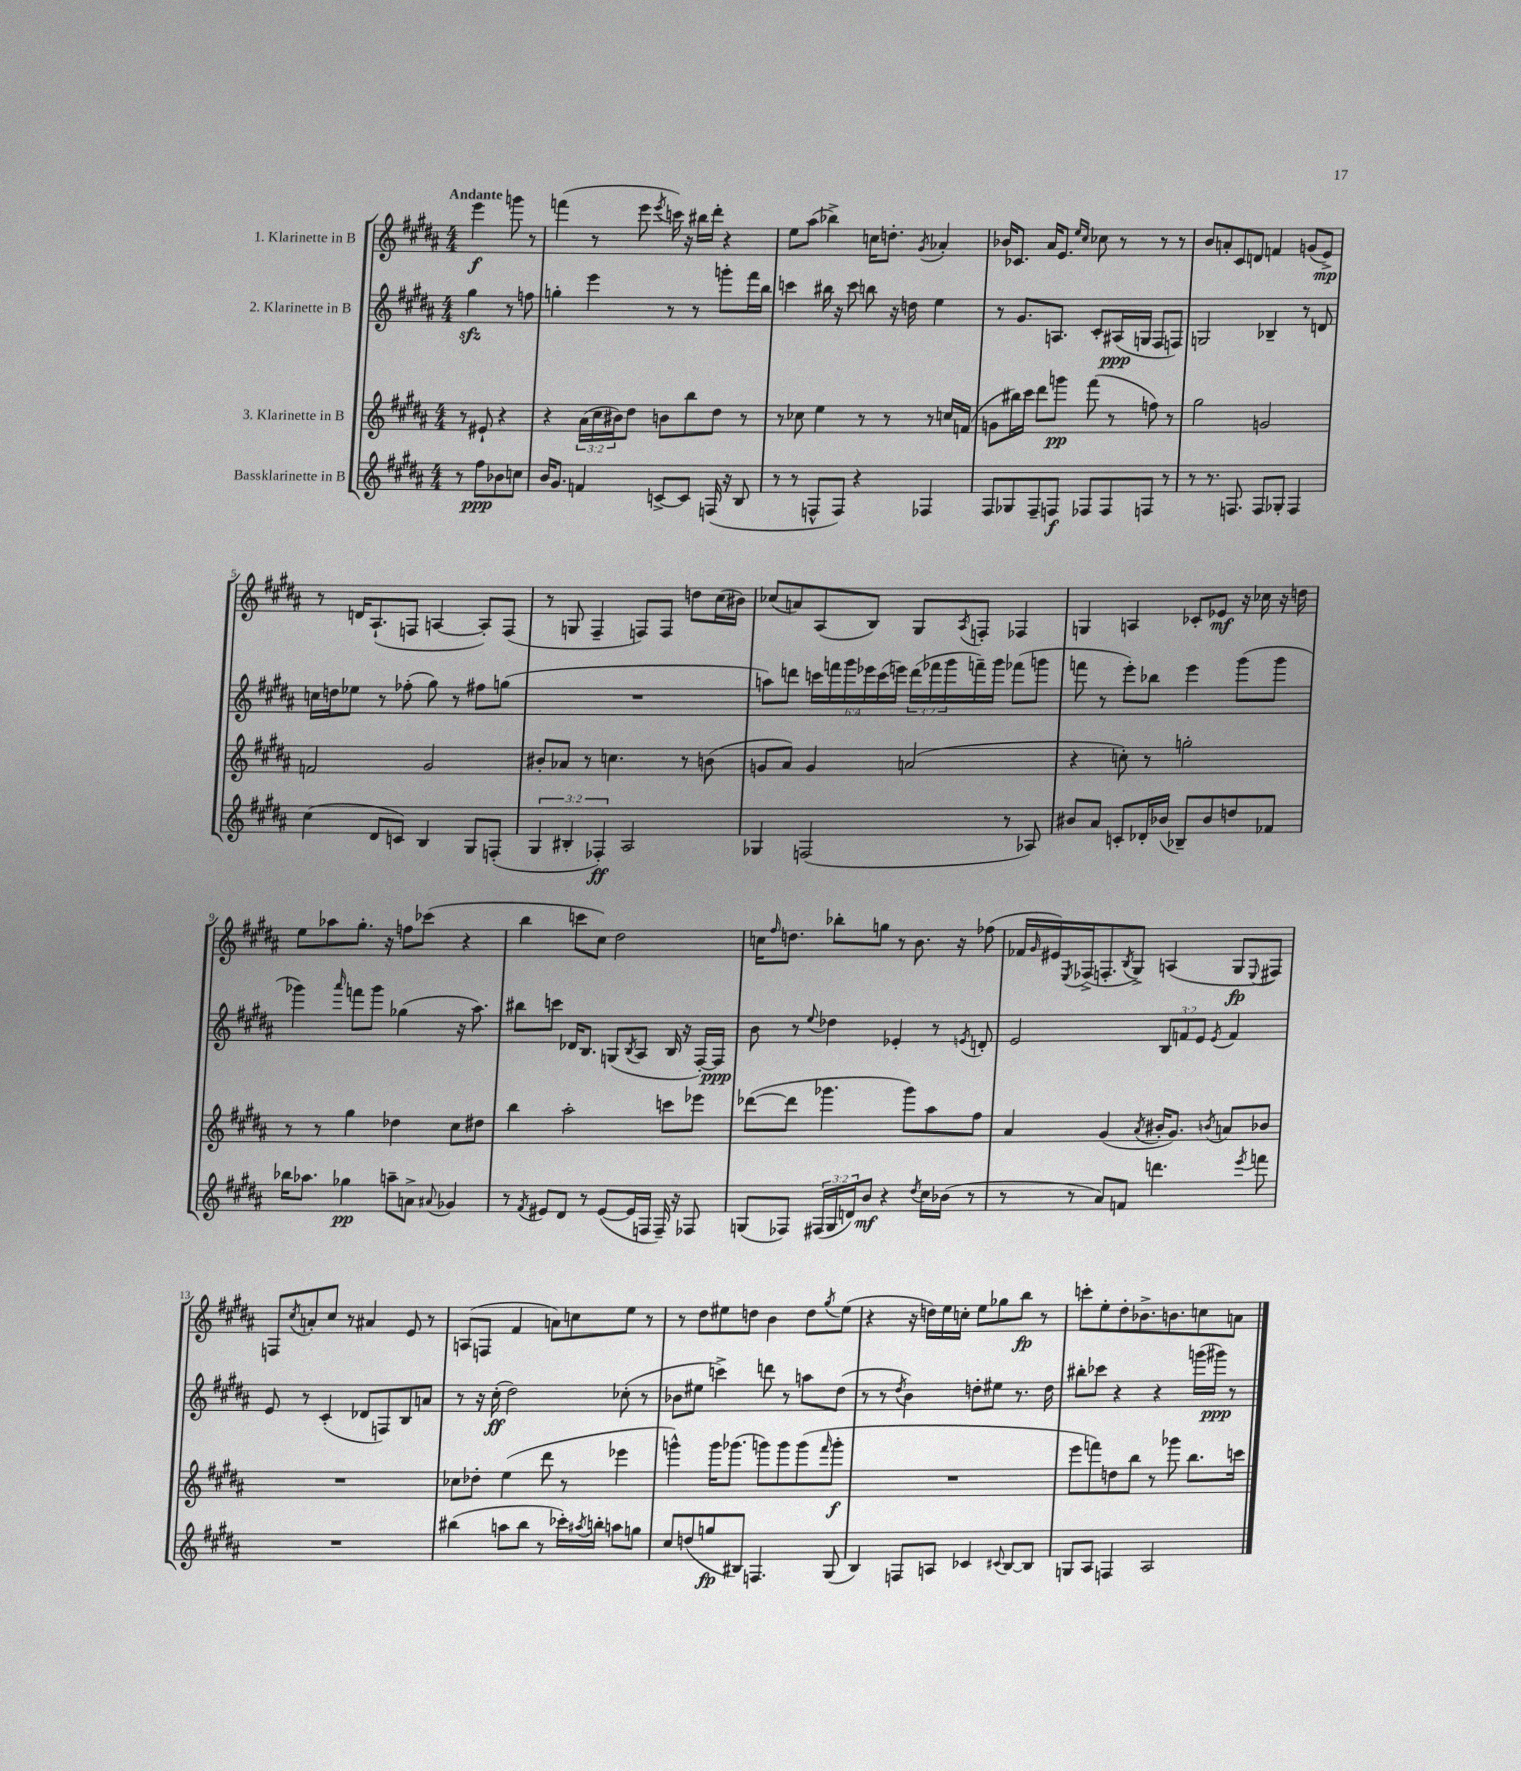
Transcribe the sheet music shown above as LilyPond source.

<<
\new StaffGroup <<
\new Staff = "s0" \with { instrumentName = "1. Klarinette in B" } {
    \clef treble \key b \major \numericTimeSignature \time 4/4 \partial 2 \tempo "Andante"
    e'''4\f g'''8 r8 |
    f'''4( r8 e'''8 \acciaccatura { e'''8 } c'''16) r16 bis''16 dis'''16-. r4 |
    e''8 ais''8( bes''4->) c''16 d''8.-. \acciaccatura { gis'8 } aes'4-. |
    bes'16 ces'8. ais'16 e'8. \grace { e''16 cis''16 } ces''8 r8 r8 r8 |
    b'8 a'8-. cis'8 d'8 f'4 g'8( e'8->\mp) |
    r8 d'16 ais8.-!( f8 a4~ a8-.) f8( |
    r8 g8 fis4-- f8) f8 d''8 cis''16( bis'16) |
    ces''8( a'8) ais8( b8) gis8 \acciaccatura { ais8 } f8-. fes4 |
    g4 a4 ces'8-. ees'8\mf r16 ces''16 r16 d''16 |
    e''8 aes''8 gis''8.-. r16 f''8 ces'''8( r4 |
    b''4 c'''8 cis''8) dis''2 |
    c''16 \grace { fis''16 } d''8. bes''8-. g''8 r8 b'8. r16 fes''8( |
    fes'16 \grace { gis'16 } eis'16) \acciaccatura { e8 } fes16->( f8.-. \acciaccatura { b8 } gis8->) a4( gis8\fp \appoggiatura { e8 } fis8) |
    f8 \acciaccatura { cis''8 } a'8-. cis''8 r8 ais'4 e'8 r8 |
    a8( f8 fis'4 a'8) c''8 e''8 r8 |
    r8 dis''8 eis''8 d''8 b'4 d''8 \acciaccatura { gis''8 } eis''8( |
    r4 r16 d''16) e''16 c''16-. e''8 ges''8 b''8\fp r8 |
    c'''8-. e''8-. dis''8-. bes'8.-> b'8. c''8 a'8 \bar "|." |
}
\new Staff = "s1" \with { instrumentName = "2. Klarinette in B" } {
    \clef treble \key b \major \numericTimeSignature \time 4/4 \override Staff.TupletNumber.text = #tuplet-number::calc-fraction-text \partial 2
    gis''4\sfz r8 f''8 |
    g''4-. e'''4 r8 r8 g'''8-. fis'''16 b''16 |
    c'''4 bis''16 r16 c'''8 b''8 r16 d''16 e''4 |
    r8 gis'8. a8. cis'8-. ais16\ppp( g16 fis8 f8) |
    g2 bes4-- r8 d'8 |
    c''16 d''16 ees''8 r8 fes''8-.( gis''8) r8 fis''8 g''8( |
    R1 |
    a''8) d'''8 \tuplet 6/4 { c'''16 f'''16 gis'''16 ees'''16 c'''16( e'''16) } \tuplet 3/2 { d'''16( fes'''16 gis'''16 } f'''16--) gis'''16 fes'''8( g'''8 |
    f'''8 r8 e'''8-.) bes''8 e'''4 gis'''8( gis'''8 |
    ges'''4) \grace { ais'''16 } f'''8 ges'''8 ges''4( r16 ais''8.) |
    bis''8 c'''8 des'16 b8. g8( \acciaccatura { b8 } ais8 b16 r16 fis16~-.) fis16\ppp |
    b'8 r8 \appoggiatura { e''8 } des''4 ees'4-. r8 \acciaccatura { e'8 } d'8-. |
    e'2 \tuplet 3/2 { b8 f'8 e'8 } \acciaccatura { e'8 } f'4 |
    e'8 r8 cis'4-.( des'8 f8) b8 a'8 |
    r8 r16 cis''16-.\ff( dis''2) ces''8-.( r8 |
    bes'8 eis''8 c'''4->) d'''8 r8 a''8 dis''8( |
    r8 r8 \acciaccatura { dis''8 } b'4) d''8-. eis''8 r8. d''16 |
    bis''8-. ces'''8 r4 r4 g'''16( gis'''16\ppp) r8 \bar "|." |
}
\new Staff = "s2" \with { instrumentName = "3. Klarinette in B" } {
    \clef treble \key b \major \numericTimeSignature \time 4/4 \override Staff.TupletNumber.text = #tuplet-number::calc-fraction-text \partial 2
    r8 eis'8-! r4 |
    r4 \tuplet 3/2 { ais'16( cis''16 bis'16) } dis''8 b'8 b''8 dis''8 r8 |
    r8 ces''8 e''4 r8 r8 r8 c''16 f'16( |
    g'8 bis''16) cis'''16 dis'''8 g'''8\pp fis'''8( r8 f''8) r8 |
    gis''2 g'2 |
    f'2 gis'2 |
    bis'8-. aes'8 r8 c''4. r8 b'8( |
    g'8 ais'8) g'4 a'2( |
    r4 c''8-.) r8 g''2-. |
    r8 r8 gis''4 des''4 cis''8 dis''8 |
    b''4 ais''2-. c'''8 ees'''8 |
    des'''8~( des'''8 ges'''4. ges'''8) ais''8 fis''8 |
    ais'4 gis'4( \acciaccatura { ais'8 } bis'16-. gis'8.) \acciaccatura { b'8 } a'8 bes'8 |
    R1 |
    ces''8 des''8-. e''4( dis'''8 r8 ees'''4 |
    g'''4-^) g'''16 ges'''8.( g'''8) g'''8 g'''8( \grace { fis'''16 } g'''8-.\f |
    R1 |
    e'''8 f'''8) d''8 b''8 r8 ges'''8 b''8. c'''16 \bar "|." |
}
\new Staff = "s3" \with { instrumentName = "Bassklarinette in B" } {
    \clef treble \key b \major \numericTimeSignature \time 4/4 \override Staff.TupletNumber.text = #tuplet-number::calc-fraction-text \partial 2
    r8 fis''8\ppp bes'8 c''8 |
    b'16 gis'8. f'4 c'8~-> c'8 f16( r16 b8 |
    r8 r8 f8-^ f8) r4 fes4 |
    fis8 ges8 fis8-- f8\f fes8 fes8 f8 r8 |
    r8 r8. f8. f8 ges8-. f4 |
    cis''4( dis'8 c'8) b4 gis8 f8-.( |
    \tuplet 3/2 { gis4 bis4-. fes4-.\ff) } ais2 |
    ges4 f2( r8 aes8) |
    bis'8 ais'8 c'8-. des'16-. bes'16( bes8--) bes'8 d''8 fes'8 |
    bes''16 aes''8. ges''4\pp a''8-- a'8-> \appoggiatura { ais'8 } ges'4 |
    r8 \acciaccatura { fis'8 } eis'8 dis'8 r8 eis'8~( eis'16 f16 f16--) r16 fes8 |
    g8( fes8) \tuplet 3/2 { fis16( g16 d'16) } b'8\mf r4 \acciaccatura { dis''8 } cis''16 bes'16( r8 |
    r8 r8 ais'8) f'8 d'''4. \acciaccatura { e'''8 } f'''8 |
    R1 |
    bis''4( a''8 bis''8 r8 ces'''16-.) \acciaccatura { ais''8 } b''16-. a''8 g''8 |
    cis''8 d''8( g''8\fp bis8) f4. gis8( |
    b4) f8 a8 ces'4 \appoggiatura { cis'8 } b8~ b8 |
    g8 ais8 f4 ais2 \bar "|." |
}
>>
>>
